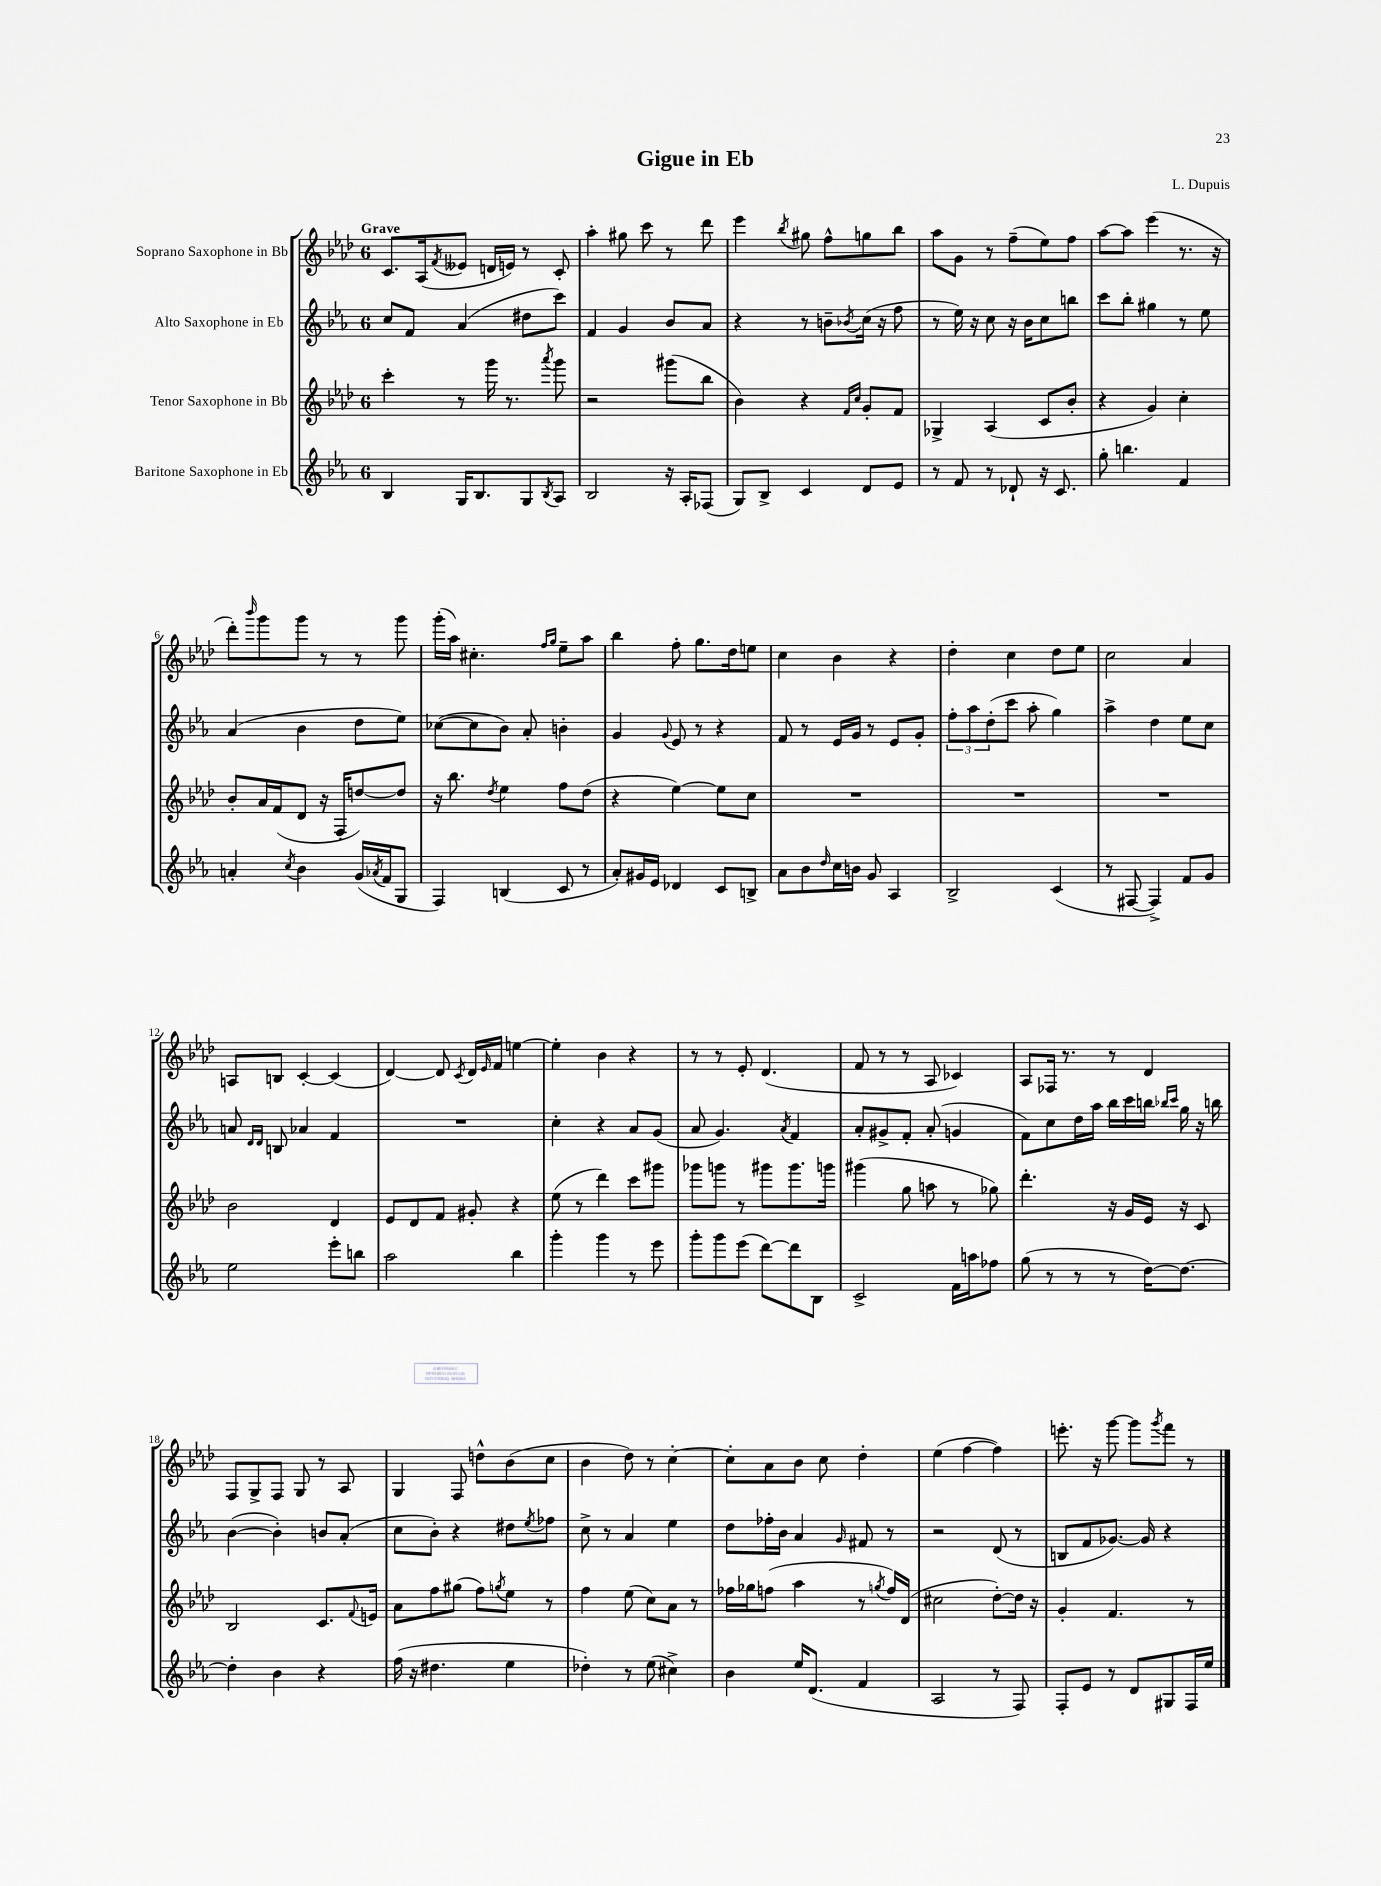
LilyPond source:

\header { title = "Gigue in Eb" composer = "L. Dupuis" }
<<
\new StaffGroup <<
\new Staff = "s0" \with { instrumentName = "Soprano Saxophone in Bb" } {
    \clef treble \key aes \major \once \override Staff.TimeSignature.style = #'single-digit \time 6/8 \tempo "Grave"
    c'8. aes16( \acciaccatura { f'8 } eeses'8 d'16 e'16) r8 c'8-. |
    aes''4-. gis''8 c'''8 r8 des'''8 |
    ees'''4 \acciaccatura { bes''8 } gis''8 f''8-^ g''8 bes''8 |
    aes''8 g'8 r8 f''8--( ees''8) f''8 |
    aes''8~ aes''8 ees'''4( r8. r16 |
    des'''8-.) \grace { bes'''16 } g'''8 g'''8 r8 r8 g'''8 |
    g'''16-.( aes''16) cis''4.-. \grace { f''16 g''16 } ees''8-- aes''8 |
    bes''4 f''8-. g''8. des''16 e''8 |
    c''4 bes'4 r4 |
    des''4-. c''4 des''8 ees''8 |
    c''2 aes'4 |
    a8 b8 c'4~-. c'4( |
    des'4~) des'8 \acciaccatura { c'8 } des'16 \grace { ees'16 } f'16 e''4~ |
    e''4-. bes'4 r4 |
    r8 r8 ees'8-. des'4.( |
    f'8 r8 r8 aes8 ces'4) |
    aes8 fes16 r8. r8 des'4 |
    f8 g8-> f8 g8 r8 aes8 |
    g4 f8 d''8-^ bes'8( c''8 |
    bes'4 des''8) r8 c''4~-. |
    c''8-. aes'8 bes'8 c''8 des''4-. |
    ees''4( f''4~ f''4) |
    e'''8.-. r16 g'''8~ g'''8 \acciaccatura { g'''8 } f'''8 r8 \bar "|." |
}
\new Staff = "s1" \with { instrumentName = "Alto Saxophone in Eb" } {
    \clef treble \key ees \major \once \override Staff.TimeSignature.style = #'single-digit \time 6/8
    c''8 f'8 aes'4( dis''8 c'''8) |
    f'4 g'4 bes'8 aes'8 |
    r4 r8 b'8-- \acciaccatura { bes'8 } c''16( r16 f''8 |
    r8 ees''16) r16 c''8 r16 bes'16 c''8 b''8 |
    c'''8 bes''8-. gis''4 r8 ees''8 |
    aes'4( bes'4 d''8 ees''8) |
    ces''8~( ces''8 bes'8) aes'8-. b'4-. |
    g'4 \appoggiatura { g'8 } ees'8 r8 r4 |
    f'8 r8 ees'16 g'16 r8 ees'8 g'8-. |
    \tuplet 3/2 { f''8-. aes''8 d''8-.( } c'''8 aes''8-. g''4) |
    aes''4-> d''4 ees''8 c''8 |
    a'8 \grace { d'16 d'16 } b8 aes'4 f'4 |
    R2. |
    c''4-. r4 aes'8 g'8( |
    aes'8 g'4.) \acciaccatura { aes'8 } f'4 |
    aes'8-. gis'8-> f'8-. aes'8-.( g'4 |
    f'8) c''8 d''16 aes''16 bes''16 c'''16 b''16 \grace { bes''16 c'''16 } g''16 r16 b''16 |
    bes'4~( bes'4-.) b'8 aes'8-.( |
    c''8 bes'8-.) r4 dis''8 \acciaccatura { ees''8 } fes''8 |
    c''8-> r8 aes'4 ees''4 |
    d''8 fes''16-. bes'16 aes'4 \grace { g'16 } fis'8 r8 |
    r2 d'8( r8 |
    b8 f'8 ges'8.~) ges'16 r4 \bar "|." |
}
\new Staff = "s2" \with { instrumentName = "Tenor Saxophone in Bb" } {
    \clef treble \key aes \major \once \override Staff.TimeSignature.style = #'single-digit \time 6/8
    c'''4-. r8 g'''16 r8. \acciaccatura { aes'''8 } g'''8 |
    r2 gis'''8( bes''8 |
    bes'4) r4 \grace { f'16 c''16 } g'8-. f'8 |
    ges4-> aes4( c'8 bes'8-. |
    r4 g'4) c''4-. |
    bes'8-. aes'16 f'16( des'8 r16 f16-. d''8~) d''8 |
    r16 bes''8. \acciaccatura { des''8 } ees''4 f''8 des''8( |
    r4 ees''4~) ees''8 c''8 |
    R2. |
    R2. |
    R2. |
    bes'2 des'4 |
    ees'8 des'8 f'8 gis'8-. r4 |
    ees''8( r8 des'''4) c'''8 gis'''8 |
    ges'''8 g'''8 r8 gis'''8 gis'''8. g'''16 |
    gis'''4( g''8 a''8 r8 ges''8) |
    des'''4.-. r16 g'16 ees'16 r16 c'8 |
    bes2 c'8. \appoggiatura { f'8 } e'16 |
    aes'8 f''8 gis''8( f''8) \acciaccatura { g''8 } ees''8 r8 |
    f''4 ees''8( c''8) aes'8 r8 |
    fes''16 ges''16 f''8( aes''4 r8 \acciaccatura { g''8 } f''16) des'16( |
    cis''2 des''8~-.) des''16 r16 |
    g'4-. f'4. r8 \bar "|." |
}
\new Staff = "s3" \with { instrumentName = "Baritone Saxophone in Eb" } {
    \clef treble \key ees \major \once \override Staff.TimeSignature.style = #'single-digit \time 6/8
    bes4 g16 bes8. g8 \acciaccatura { bes8 } aes8 |
    bes2 r16 aes16-. fes8( |
    g8) bes8-> c'4 d'8 ees'8 |
    r8 f'8 r8 des'8-! r16 c'8. |
    g''8-. b''4. f'4 |
    a'4-. \acciaccatura { c''8 } bes'4 g'16( \acciaccatura { aes'8 } f'16 g8 |
    f4) b4( c'8 r8 |
    aes'8-.) gis'16 ees'16 des'4 c'8 b8-> |
    aes'8 bes'8 \grace { d''16 } c''16 b'16 g'8 aes4 |
    bes2-> c'4( |
    r8 fis8~ fis4->) f'8 g'8 |
    ees''2 ees'''8-. b''8 |
    aes''2 bes''4 |
    g'''4-. g'''4 r8 ees'''8 |
    g'''8-. g'''8 ees'''8( d'''8~) d'''8 bes8 |
    c'2-> f'16 a''16 fes''8 |
    g''8( r8 r8 r8 d''16~) d''8.~ |
    d''4-. bes'4 r4 |
    f''16( r16 dis''4. ees''4 |
    des''4-.) r8 ees''8( cis''4->) |
    bes'4 ees''16 d'8.( f'4 |
    aes2 r8 f8) |
    f8-. ees'8 r8 d'8 gis8 f16 ees''16 \bar "|." |
}
>>
>>
